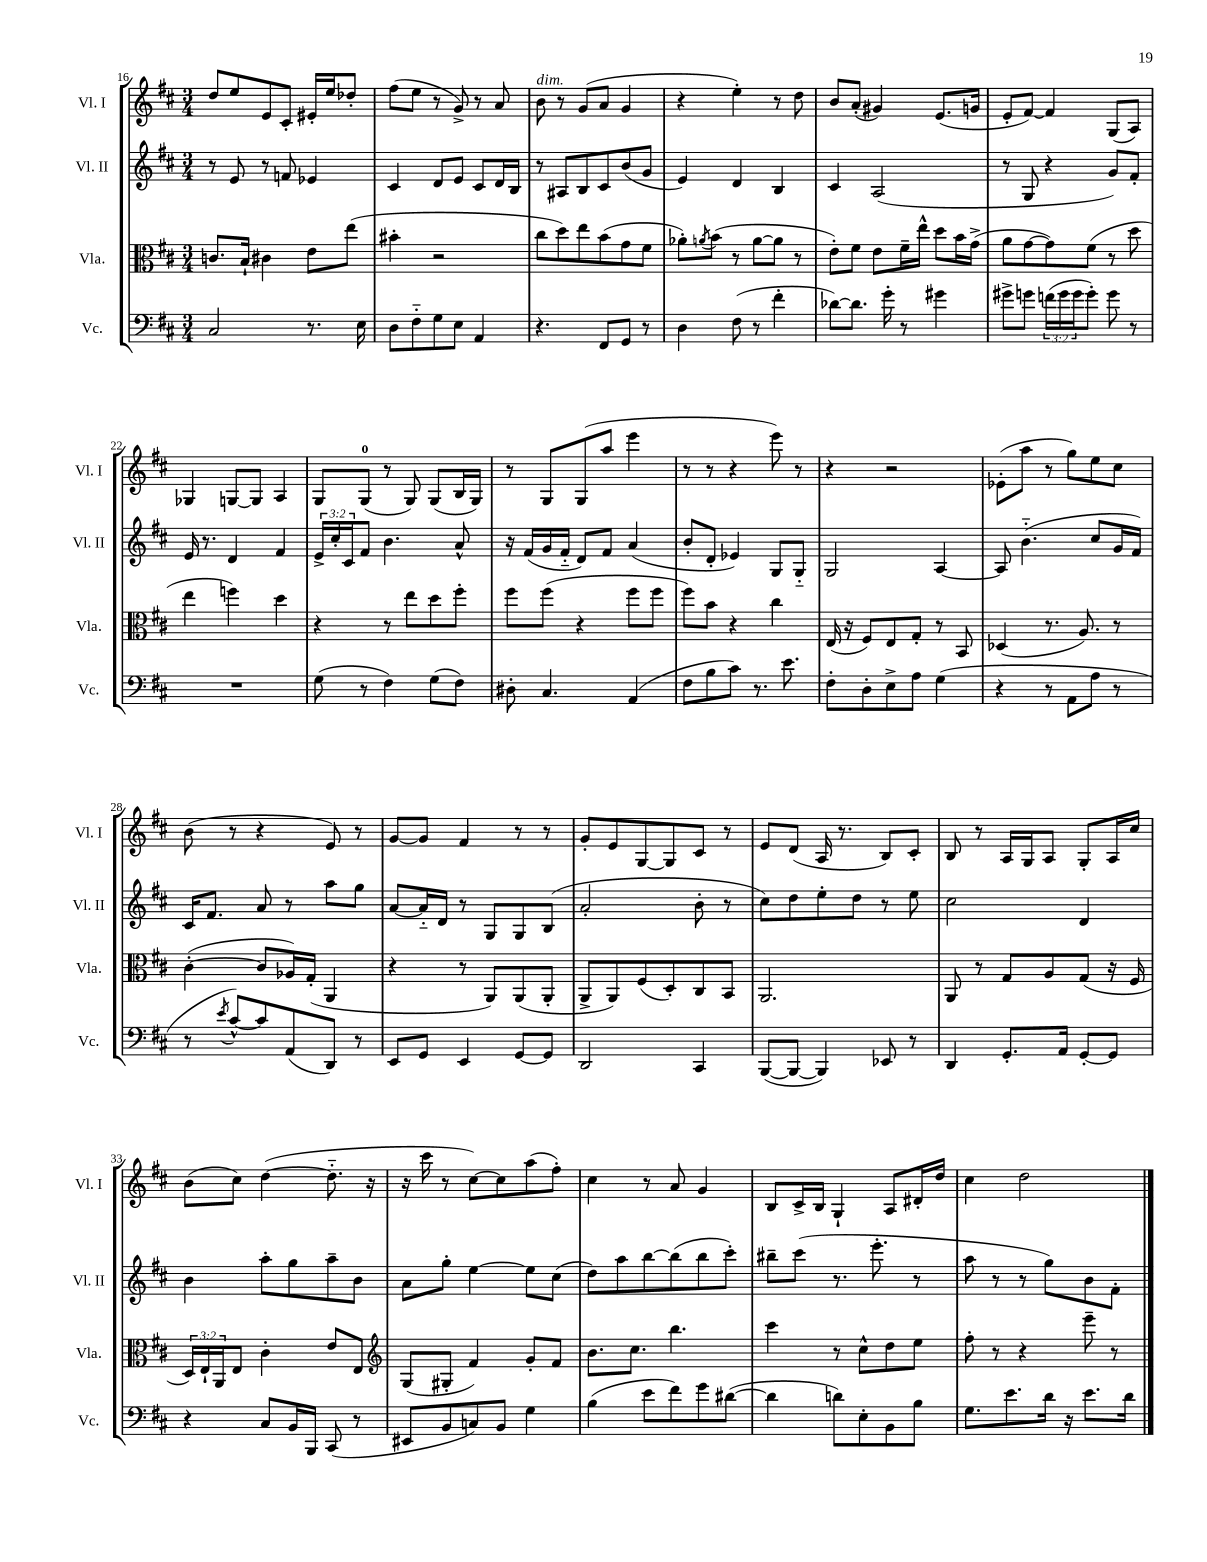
<<
\new StaffGroup <<
\new Staff = "s0" \with { instrumentName = "Vl. I" shortInstrumentName = "Vl. I" } {
    \clef treble \key d \major \numericTimeSignature \time 3/4
    d''8 e''8 e'8 cis'8-. eis'16-. e''16 des''8-. |
    fis''8( e''8 r8 g'8->) r8 a'8 |
    b'8^\markup { \italic "dim." } r8 g'8( a'8 g'4 |
    r4 e''4-.) r8 d''8 |
    b'8 a'8-.( gis'4) e'8.( g'16 |
    e'8-. fis'8~) fis'4 g8( a8) |
    ges4 g8~ g8 a4 |
    g8 g8-0( r8 g8) g8( b16 g16) |
    r8 g8 g8( a''8 e'''4 |
    r8 r8 r4 e'''8) r8 |
    r4 r2 |
    ees'8-.( a''8 r8 g''8) e''8 cis''8 |
    b'8( r8 r4 e'8) r8 |
    g'8~ g'8 fis'4 r8 r8 |
    g'8-. e'8 g8~ g8 cis'8 r8 |
    e'8 d'8( a16 r8. b8) cis'8-. |
    b8 r8 a16 g16 a8 g8-. a16 cis''16 |
    b'8( cis''8) d''4~( d''8.-_ r16 |
    r16 cis'''16 r8 cis''8~) cis''8 a''8( fis''8-.) |
    cis''4 r8 a'8 g'4 |
    b8 cis'16-> b16 g4-! a8 dis'16-. d''16 |
    cis''4 d''2 \bar "|." |
}
\new Staff = "s1" \with { instrumentName = "Vl. II" shortInstrumentName = "Vl. II" } {
    \clef treble \key d \major \numericTimeSignature \time 3/4 \override Staff.TupletNumber.text = #tuplet-number::calc-fraction-text
    r8 e'8 r8 f'8 ees'4 |
    cis'4 d'8 e'8 cis'8 d'16 b16 |
    r8 ais8 b8 cis'8 b'8( g'8 |
    e'4) d'4 b4 |
    cis'4 a2( |
    r8 g8 r4 g'8) fis'8-. |
    e'16 r8. d'4 fis'4 |
    \tuplet 3/2 { e'16-> cis''16-. cis'16 } fis'8 b'4. a'8-^ |
    r16 fis'16( g'16 fis'16-_ d'8) fis'8 a'4( |
    b'8-. d'8-. ees'4) g8 g8-_ |
    g2 a4~ |
    a8 b'4.-_( cis''8 g'16 fis'16) |
    cis'16 fis'8. a'8 r8 a''8 g''8 |
    a'8~ a'16-_ d'16 r8 g8 g8 b8( |
    a'2-. b'8-. r8 |
    cis''8) d''8 e''8-. d''8 r8 e''8 |
    cis''2 d'4 |
    b'4 a''8-. g''8 a''8-- b'8 |
    a'8 g''8-. e''4~ e''8 cis''8( |
    d''8) a''8 b''8~ b''8( b''8 cis'''8-.) |
    bis''8-- cis'''8( r8. e'''8.-. r8 |
    a''8 r8 r8 g''8) b'8 fis'8-. \bar "|." |
}
\new Staff = "s2" \with { instrumentName = "Vla." shortInstrumentName = "Vla." } {
    \clef alto \key d \major \numericTimeSignature \time 3/4 \override Staff.TupletNumber.text = #tuplet-number::calc-fraction-text
    c'8. b16-! cis'4 e'8 e''8( |
    bis'4-. r2 |
    cis''8 d''8) e''8 b'8( g'8 fis'8 |
    aes'8-.) \acciaccatura { a'8 } b'8( r8 a'8~ a'8 r8 |
    e'8-.) fis'8 e'8 fis'16-- e''16-^ d''8 b'16 g'16->( |
    a'8 g'8~ g'8) fis'8( r8 d''8 |
    e''4 f''4) d''4 |
    r4 r8 e''8 d''8 fis''8-. |
    fis''8 fis''8( r4 fis''8 fis''8 |
    fis''8) b'8 r4 cis''4 |
    e16( r16 fis8) e8 g8-. r8 b,8 |
    des4( r8. a8.) r8 |
    cis'4~-.( cis'8 aes16) g16-.( a,4 |
    r4 r8 a,8) a,8( a,8-. |
    a,8-> a,8) fis8( d8-.) cis8 b,8 |
    a,2. |
    a,8 r8 g8 a8 g8( r16 fis16 |
    \tuplet 3/2 { d16) e16-! a,16 } e8 cis'4-. e'8 e8 |
    \clef treble g8( gis8-. fis'4) g'8-. fis'8 |
    b'8. cis''8. b''4. |
    cis'''4 r8 cis''8-^ d''8 e''8 |
    fis''8-. r8 r4 e'''8-- r8 \bar "|." |
}
\new Staff = "s3" \with { instrumentName = "Vc." shortInstrumentName = "Vc." } {
    \clef bass \key d \major \numericTimeSignature \time 3/4 \override Staff.TupletNumber.text = #tuplet-number::calc-fraction-text
    cis2 r8. e16 |
    d8 fis8-_ g8 e8 a,4 |
    r4. fis,8 g,8 r8 |
    d4 fis8( r8 fis'4-. |
    des'8~) des'8. g'16-. r8 gis'4 |
    gis'8-> g'8 \tuplet 3/2 { f'16( g'16 g'16 } g'8-.) g'8 r8 |
    R2. |
    g8( r8 fis4) g8( fis8) |
    dis8-. cis4. a,4( |
    fis8 b8 cis'8) r8. e'8. |
    fis8-. d8-. e8-> a8 g4( |
    r4 r8 a,8 a8 r8 |
    r8 \acciaccatura { e'8 } cis'8~-^) cis'8 a,8( d,8) r8 |
    e,8 g,8 e,4 g,8~ g,8 |
    d,2 cis,4 |
    b,,8~( b,,8~ b,,4) ees,8 r8 |
    d,4 g,8.-. a,16 g,8~-. g,8 |
    r4 cis8 b,16 b,,16 cis,8( r8 |
    eis,8 b,8 c8) b,8 g4 |
    b4( e'8 fis'8) g'8 dis'8~( |
    dis'4 d'8) e8-. b,8 b8 |
    g8. e'8. d'16 r16 e'8. d'16 \bar "|." |
}
>>
>>
\layout { \context { \Score currentBarNumber = #16 } }
